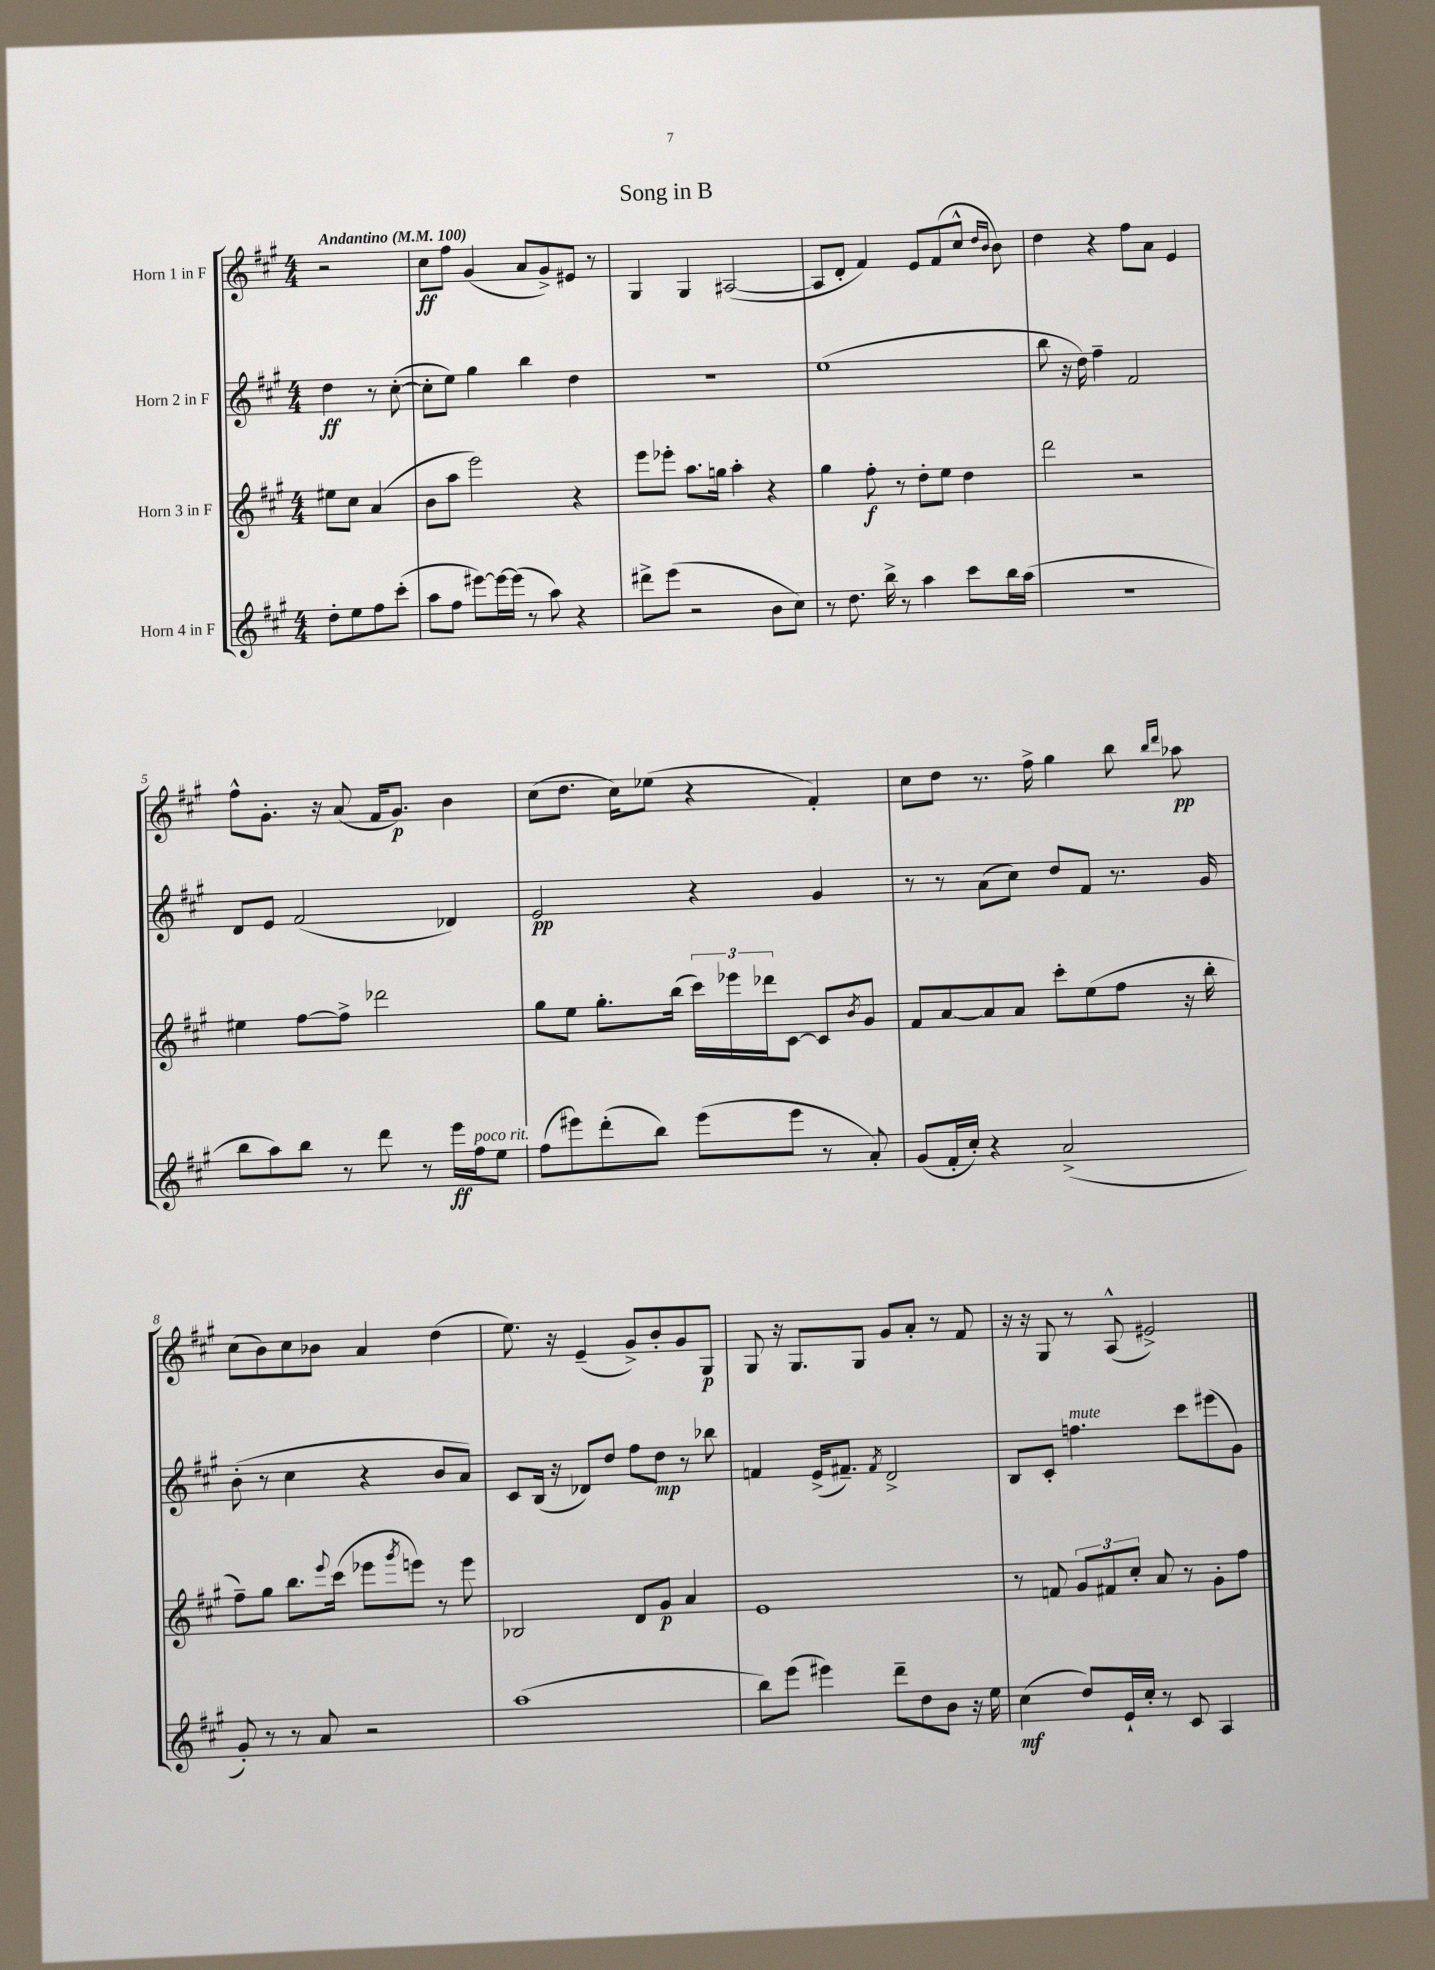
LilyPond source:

\header { title = "Song in B" }
<<
\new StaffGroup <<
\new Staff = "s0" \with { instrumentName = "Horn 1 in F" } {
    \clef treble \key a \major \numericTimeSignature \time 4/4 \partial 2 \tempo "Andantino" 4 = 100
    r2 |
    cis''8\ff fis''8 gis'4( a'8 gis'8->) eis'8 r8 |
    gis4 gis4 ais2~( |
    ais8 d'8-. fis'4) e'8 fis'8( cis''8-^ \grace { d''16 b'16 } b'8) |
    d''4 r4 fis''8 a'8 e'4 |
    fis''8-^ gis'8.-. r16 a'8( fis'16 gis'8.\p) b'4 |
    cis''8( d''8. cis''16) ees''8( r4 fis'4-.) |
    cis''8 d''8 r8. fis''16-> gis''4 b''8 \grace { b''16 d'''16 } aes''8\pp |
    cis''8( b'8) cis''8 bes'8 a'4 d''4( |
    e''8.) r16 e'4--( gis'8->) b'8-. gis'8 gis8\p |
    gis8 r16 gis8. gis8 gis'8 a'8-. r8 fis'8 |
    r16 r16 gis8 r8 a8-^( eis'2->) \bar "|." |
}
\new Staff = "s1" \with { instrumentName = "Horn 2 in F" } {
    \clef treble \key a \major \numericTimeSignature \time 4/4 \partial 2
    d''4\ff r8 cis''8~-.( |
    cis''8-. e''8) gis''4 b''4 d''4 |
    R1 |
    e''1( |
    b''8 r16 d''16) fis''4-- fis'2 |
    d'8 e'8 fis'2( des'4) |
    e'2\pp r4 gis'4 |
    r8 r8 a'8( cis''8) d''8 fis'8 r8. gis'16 |
    b'8-.( r8 cis''4 r4 b'8 a'8) |
    cis'8 b16( r16 des'8) d''8 fis''8 d''8\mp r8 bes''8 |
    f'4 e'16->( fis'8.--) \acciaccatura { fis'8 } d'2-> |
    b8 cis'8-. f''4.^\markup { \italic "mute" } cis'''8 eis'''8( gis'8) \bar "|." |
}
\new Staff = "s2" \with { instrumentName = "Horn 3 in F" } {
    \clef treble \key a \major \numericTimeSignature \time 4/4 \partial 2
    eis''8 cis''8 a'4( |
    b'8 a''8 e'''2) r4 |
    e'''8 ees'''8-. a''8. g''16 a''4-. r4 |
    gis''4 fis''8-.\f r8 d''8-. e''8 d''4 |
    d'''2 r2 |
    eis''4 fis''8~ fis''8-> des'''2 |
    gis''8 e''8 gis''8.-. b''16( \tuplet 3/2 { cis'''16) ees'''16 des'''16 } cis'8~ cis'8 \acciaccatura { b'8 } gis'8 |
    fis'8 a'8~ a'8 a'8 cis'''8-. e''8( fis''8 r16 b''16-. |
    fis''8--) gis''8 b''8. \appoggiatura { e'''8 } cis'''16( ees'''8 \acciaccatura { gis'''8 } e'''8) r8 e'''8 |
    bes2 d'8 gis'8\p a'4 |
    e'1 |
    r8 f'8 \tuplet 3/2 { gis'8 fis'8 cis''8-. } a'8 r8 gis'8-. fis''8 \bar "|." |
}
\new Staff = "s3" \with { instrumentName = "Horn 4 in F" } {
    \clef treble \key a \major \numericTimeSignature \time 4/4 \partial 2
    d''8-. e''8 fis''8 cis'''8-.( |
    a''8 fis''8 eis'''8~) eis'''16~ eis'''16( r8 a''8) r4 |
    dis'''8-> e'''8( r2 b'8 cis''8) |
    r8 d''8. b''16-> r8 a''4 cis'''8 b''16 a''16( |
    R1 |
    b''8 a''8) b''8 r8 d'''8 r8 e'''16\ff fis''16^\markup { \italic "poco rit." } e''8 |
    fis''8( eis'''8) d'''8-.( b''8) eis'''8( eis'''8 r8 a'8-.) |
    gis'8( fis'16-. cis''16-.) r4 a'2->( |
    gis'8-.) r8 r8 a'8 r2 |
    a''1( |
    b''8) e'''8( eis'''4) d'''8-- d''8 b'8 r16 e''16 |
    cis''4\mf( d''8) e'16-! cis''16-. r8 cis'8 a4 \bar "|." |
}
>>
>>
